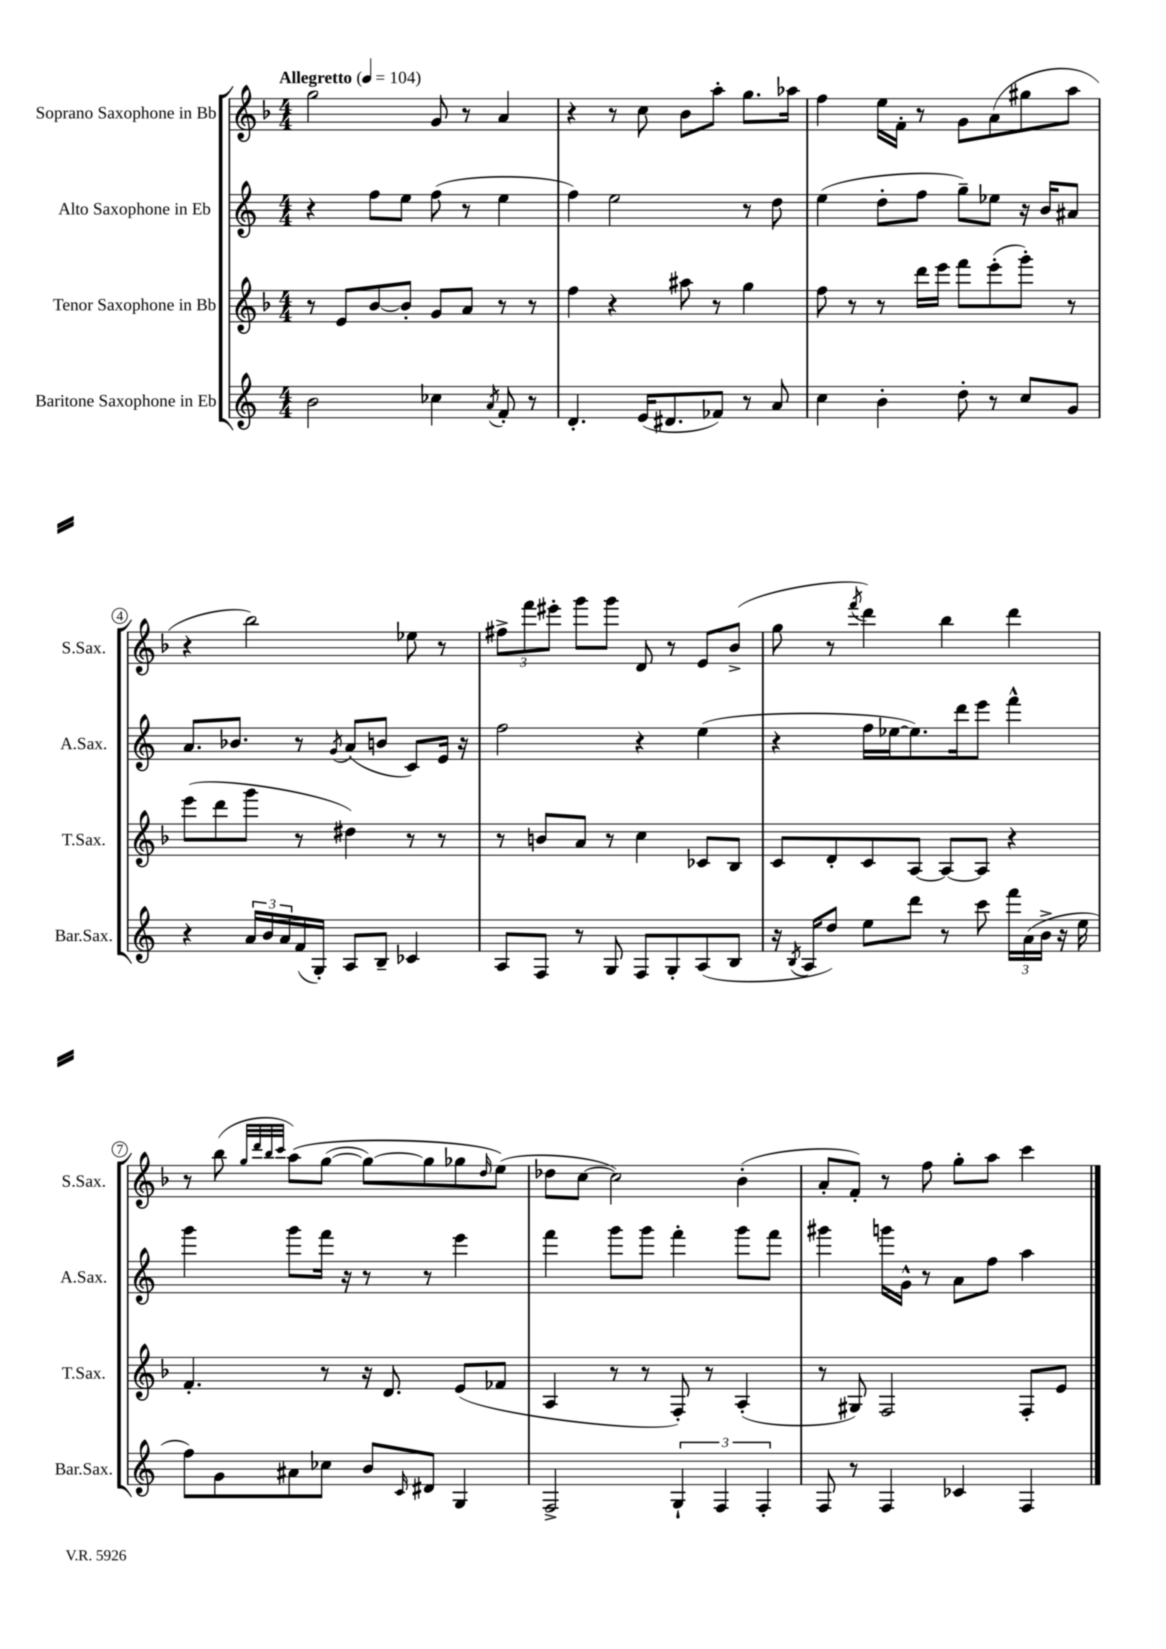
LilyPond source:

<<
\new StaffGroup <<
\new Staff = "s0" \with { instrumentName = "Soprano Saxophone in Bb" shortInstrumentName = "S.Sax." } {
    \clef treble \key f \major \numericTimeSignature \time 4/4 \tempo "Allegretto" 4 = 104
    g''2 g'8 r8 a'4 |
    r4 r8 c''8 bes'8 a''8-. g''8. aes''16 |
    f''4 e''16 f'16-. r8 g'8 a'8( gis''8 a''8 |
    r4 bes''2) ees''8 r8 |
    \tuplet 3/2 { fis''8-> f'''8 eis'''8-. } g'''8 g'''8 d'8 r8 e'8 bes'8->( |
    g''8 r8 \acciaccatura { f'''8 } d'''4) bes''4 d'''4 |
    r8 bes''8( \grace { g''32 d'''32 bes''32 c'''32 } a''8)\( g''8~( g''8~) g''8 ges''8 \grace { d''16 } e''8(\) |
    des''8 c''8~ c''2) bes'4-.( |
    a'8-. f'8-.) r8 f''8 g''8-. a''8 c'''4 \bar "|." |
}
\new Staff = "s1" \with { instrumentName = "Alto Saxophone in Eb" shortInstrumentName = "A.Sax." } {
    \clef treble \key c \major \numericTimeSignature \time 4/4
    r4 f''8 e''8 f''8( r8 e''4 |
    f''4) e''2 r8 d''8 |
    e''4( d''8-. f''8 g''8--) ees''8 r16 b'16 ais'8 |
    a'8. bes'8. r8 \acciaccatura { g'8 } a'8( b'8 c'8) e'16 r16 |
    f''2 r4 e''4( |
    r4 f''16 ees''16~ ees''8.) d'''16 e'''8 f'''4-^ |
    g'''4 g'''8 f'''16 r16 r8 r8 e'''4 |
    f'''4 g'''8 g'''8 f'''4-. g'''8 f'''8 |
    gis'''4 g'''16 g'16-^ r8 a'8 f''8 a''4 \bar "|." |
}
\new Staff = "s2" \with { instrumentName = "Tenor Saxophone in Bb" shortInstrumentName = "T.Sax." } {
    \clef treble \key f \major \numericTimeSignature \time 4/4
    r8 e'8 bes'8~ bes'8-. g'8 a'8 r8 r8 |
    f''4 r4 ais''8 r8 g''4 |
    f''8 r8 r8 d'''16 e'''16 f'''8 e'''8-.( g'''8-.) r8 |
    e'''8( d'''8 g'''8 r8 dis''4) r8 r8 |
    r8 b'8 a'8 r8 c''4 ces'8 bes8 |
    c'8 d'8-. c'8 a8~ a8~ a8 r4 |
    f'4.-. r8 r16 d'8. e'8( fes'8 |
    a4 r8 r8 f8-.) r8 a4-.( |
    r8 gis8) f2 f8-. e'8 \bar "|." |
}
\new Staff = "s3" \with { instrumentName = "Baritone Saxophone in Eb" shortInstrumentName = "Bar.Sax." } {
    \clef treble \key c \major \numericTimeSignature \time 4/4
    b'2 ces''4 \acciaccatura { a'8 } f'8-. r8 |
    d'4.-. e'16( dis'8. fes'8) r8 a'8 |
    c''4 b'4-. d''8-. r8 c''8 g'8 |
    r4 \tuplet 3/2 { a'16 b'16 a'16 } f'16( g16-.) a8 b8-- ces'4 |
    a8 f8 r8 g8 f8 g8-. a8( b8 |
    r16 \acciaccatura { b8 } a16 d''8) e''8 d'''8 r8 c'''8 \tuplet 3/2 { f'''16 a'16( b'16-> } r16 e''16 |
    f''8) g'8 ais'8 ces''8 b'8 \grace { c'16 } dis'8 g4 |
    f2-> \tuplet 3/2 { g4-! f4 f4-. } |
    f8 r8 f4 ces'4 f4 \bar "|." |
}
>>
>>
\layout { \context { \Score \override BarNumber.stencil = #(make-stencil-circler 0.1 0.3 ly:text-interface::print) } }
